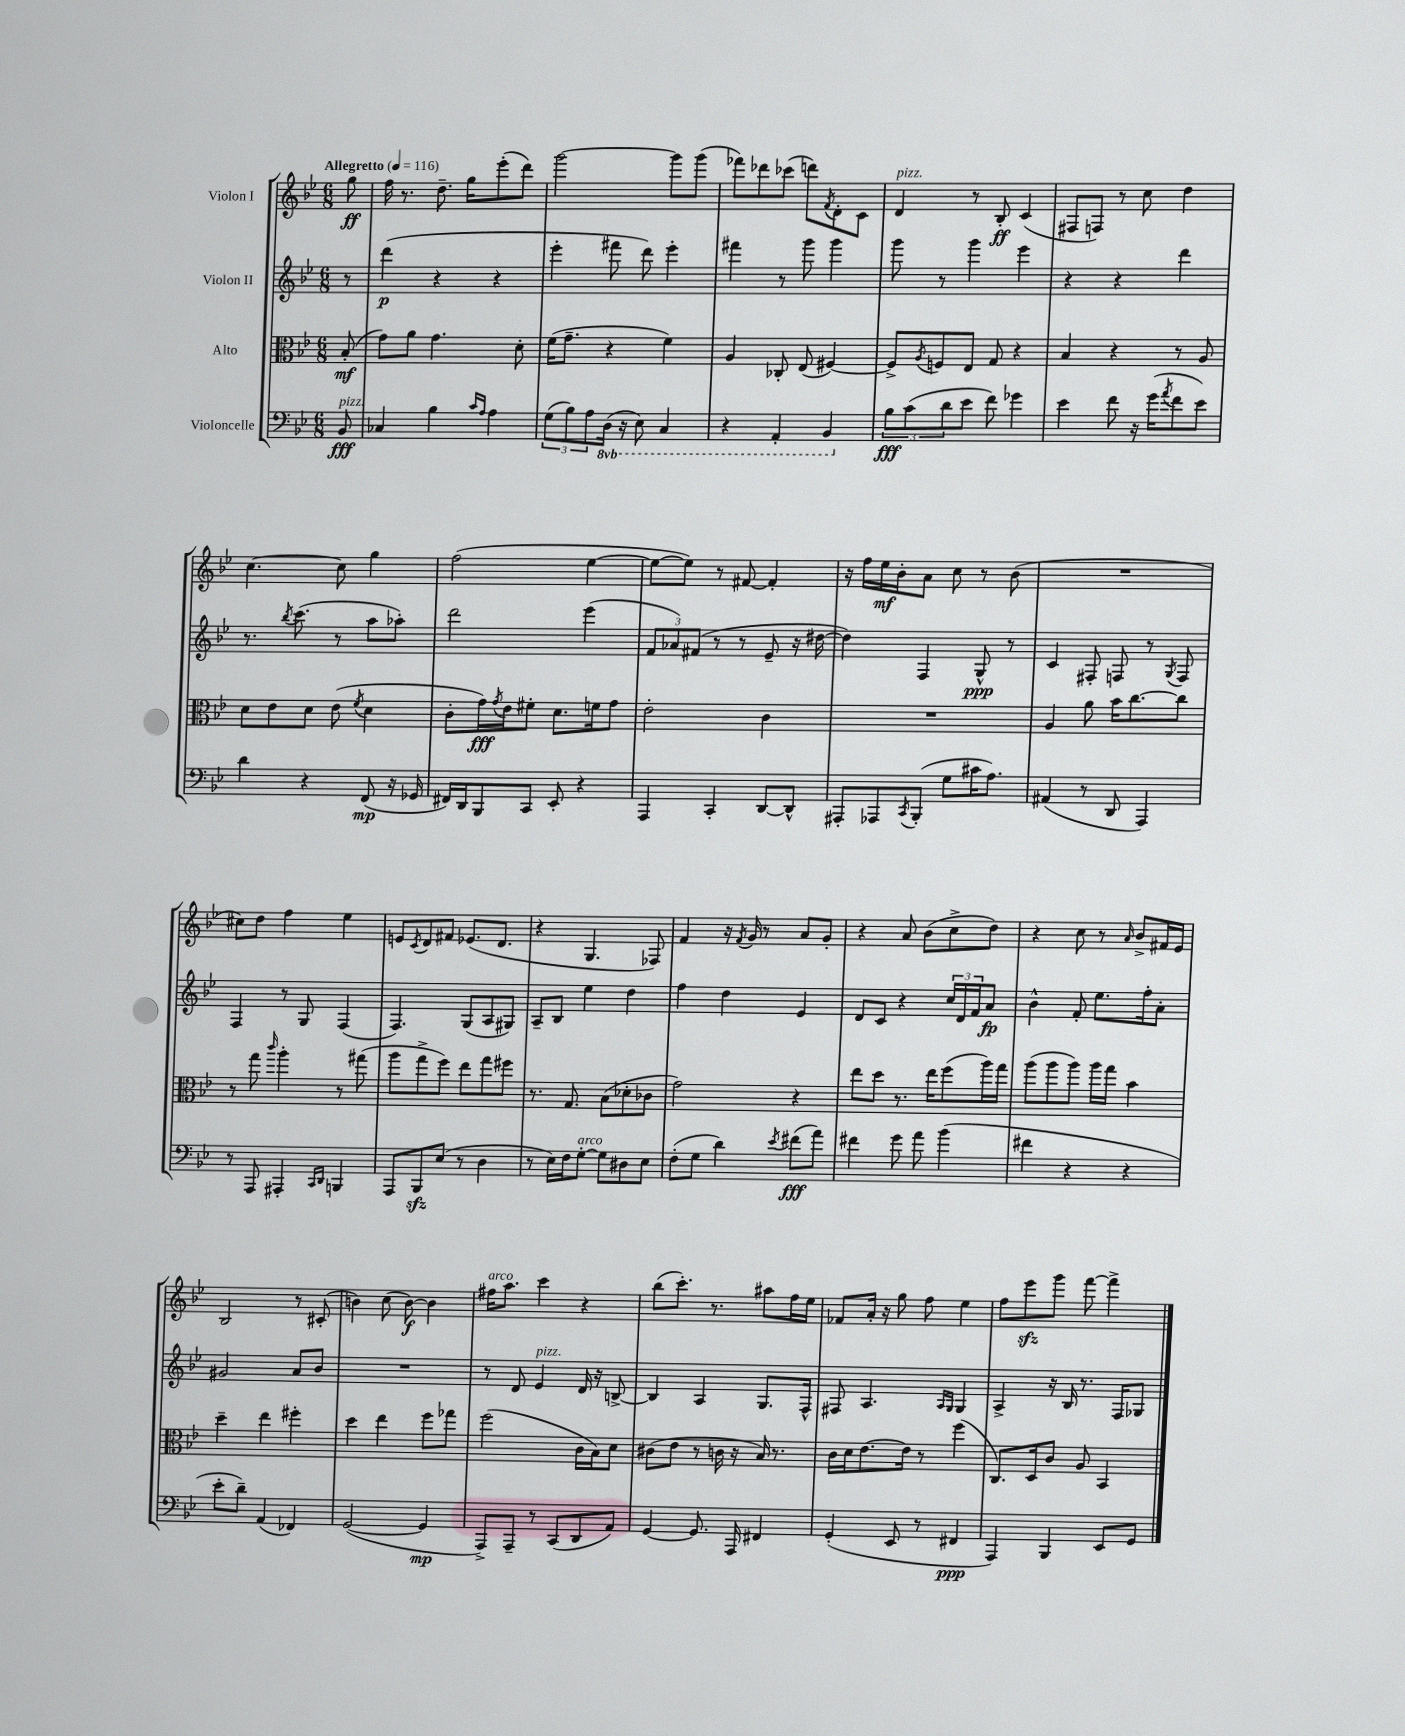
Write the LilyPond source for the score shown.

<<
\new StaffGroup <<
\new Staff = "s0" \with { instrumentName = "Violon I" } {
    \clef treble \key bes \major \numericTimeSignature \time 6/8 \partial 8 \tempo "Allegretto" 4 = 116
    g''8\ff |
    f''16 r8. d''8.-- g''16 ees'''8-.( d'''8) |
    g'''2~ g'''8 g'''8( |
    fes'''8) des'''8 ces'''8( d'''8) \acciaccatura { f'8 } d'8-. c'8 |
    d'4^\markup { \italic "pizz." } r8 bes8-.\ff c'4( |
    fis8 f8) r8 c''8 d''4 |
    c''4.~ c''8 g''4 |
    f''2( ees''4~ |
    ees''8~ ees''8) r8 fis'8~ fis'4-. |
    r16 f''16 ees''16\mf bes'16-. a'8 c''8 r8 bes'8( |
    R2. |
    cis''8) d''8 f''4 ees''4 |
    e'8 \acciaccatura { c'8 } d'8 fis'8 ees'8.( d'8. |
    r4 g4. fes8) |
    f'4 r16 \acciaccatura { f'8 } g'16 r8 a'8 g'8-. |
    r4 a'8 bes'8( c''8-> d''8) |
    r4 c''8 r8 \grace { a'16 } bes'8-> fis'16 ees'16 |
    bes2 r8 cis'8-.( |
    b'4) c''8( b'8~\f) b'4 |
    fis''16^\markup { \italic "arco" } a''8. c'''4 r4 |
    bes''8( c'''8.-.) r8. ais''8 f''16 ees''16 |
    fes'8 a'16-. r16 g''8 f''8 ees''4 |
    f''8 ees'''8\sfz g'''8 f'''8~ f'''4-> \bar "|." |
}
\new Staff = "s1" \with { instrumentName = "Violon II" } {
    \clef treble \key bes \major \numericTimeSignature \time 6/8 \partial 8
    r8 |
    d'''4\p( r4 r4 |
    ees'''4-. fis'''8 d'''8) ees'''4-. |
    fis'''4 r8 g'''8 g'''4 |
    g'''8 r8 g'''4 ees'''4 |
    r4 r4 d'''4 |
    r8. \acciaccatura { bes''8 } c'''8.( r8 a''8 aes''8-.) |
    d'''2 ees'''4( |
    \tuplet 3/2 { f'8 aes'8) fis'8( } r8 r8 ees'8-- r16 dis''16~ |
    dis''4) f4 g8-^\ppp r8 |
    c'4 fis8-. f8 r8 \acciaccatura { g8 } f8 |
    f4 r8 g8 f4( |
    f4.) g8( a8 gis8) |
    a8-- bes8 ees''4 d''4 |
    f''4 d''4 ees'4 |
    d'8 c'8 r4 \tuplet 3/2 { c''16 d'16 f'16 } a'8\fp |
    bes'4-^ f'8-. ees''8. f''16-. a'8-. |
    gis'2 a'8 bes'8 |
    R2. |
    r8 d'8 ees'4^\markup { \italic "pizz." } d'16 r16 b8~-> |
    b4 a4 g8. f16-^ |
    fis8 a4. \grace { a16 g16 } g4 |
    a4-> r16 bes16 r8. f16 ges8 \bar "|." |
}
\new Staff = "s2" \with { instrumentName = "Alto" } {
    \clef alto \key bes \major \numericTimeSignature \time 6/8 \partial 8
    bes8-.\mf( |
    g'8) a'8 g'4. d'8-. |
    f'16( g'8.-- r4 f'4) |
    a4 ces8-. ees8( fis4~) |
    fis8-> \acciaccatura { a8 } f8 ees8 g8 r4 |
    bes4 r4 r8 a8 |
    d'8 ees'8 d'8 ees'8( \acciaccatura { f'8 } d'4 |
    c'8-. g'16\fff) \acciaccatura { g'8 } ees'16 fis'8-. d'8. f'16 g'8 |
    ees'2-. c'4 |
    R2. |
    a4 a'8 bes'16 c''8.~ c''8 |
    r8 g''8 \grace { c'''16 } a''4-. r8 gis''8( |
    a''8 g''8-> f''8) ees''8 g''8 fis''8 |
    r8. g8. bes8( des'8-. ces'8 |
    g'2) r4 |
    ees''8 d''8 r8. ees''16 f''8( a''16) g''16 |
    a''8( a''8 a''8) a''16 g''16 bes'4 |
    d''4-- ees''4 fis''4-. |
    d''4 ees''4 f''8 ges''8 |
    f''2( c'16 bes16) d'8 |
    cis'8( ees'8 r8 c'16 r16 bes16) r8. |
    c'16 d'16 ees'8.~ ees'16 r8 f''4( |
    c8.) d16 c'8 a8 bes,4 \bar "|." |
}
\new Staff = "s3" \with { instrumentName = "Violoncelle" } {
    \clef bass \key bes \major \numericTimeSignature \time 6/8 \set Staff.ottavationMarkups = #ottavation-simple-ordinals \partial 8
    bes,8\fff^\markup { \italic "pizz." } |
    ces4 bes4 \grace { c'16 a16 } a4 |
    \tuplet 3/2 { g8( bes8) a8 } \ottava #-1 d,16( r16 ees,8) c,4 |
    r4 a,,4-. bes,,4 \ottava #0 |
    \tuplet 3/2 { bes8\fff c'8( d'8 } ees'8 f'8) ges'4 |
    ees'4 f'8 r16 g'16( \acciaccatura { a'8 } f'8 ees'8) |
    d'4 r4 f,8\mp( r16 ges,16 |
    fis,16) d,16 bes,,8 c,8 ees,8-. r4 |
    a,,4 c,4-. d,8~ d,8-^ |
    ais,,8-. aes,,8 \acciaccatura { c,8 } bes,,8-.( g8 cis'16 a8.) |
    ais,4( r8 d,8 a,,4) |
    r8 a,,8 ais,,4-. \grace { c,16 d,16 } b,,4 |
    a,,8 bes,,8\sfz ees8( r8 d4 |
    r8 ees16) f16 g8~-.^\markup { \italic "arco" } g8 dis8 ees8 |
    f8-.( g8 d'4) \acciaccatura { ees'8 } fis'8\fff( a'8) |
    fis'4 g'8 a'8 bes'4( |
    fis'4 r4 r4 |
    ees'8-. d'8--) a,4( fes,4) |
    g,2~( g,4\mp |
    a,,8->) a,,8-- r8 c,8( d,8 a,8) |
    g,4~ g,8. a,,16 fis,4 |
    g,4-.( ees,8 r8 fis,4\ppp |
    a,,4) bes,,4 ees,8 g,8 \bar "|." |
}
>>
>>
\layout { \context { \Score \remove "Bar_number_engraver" } }
